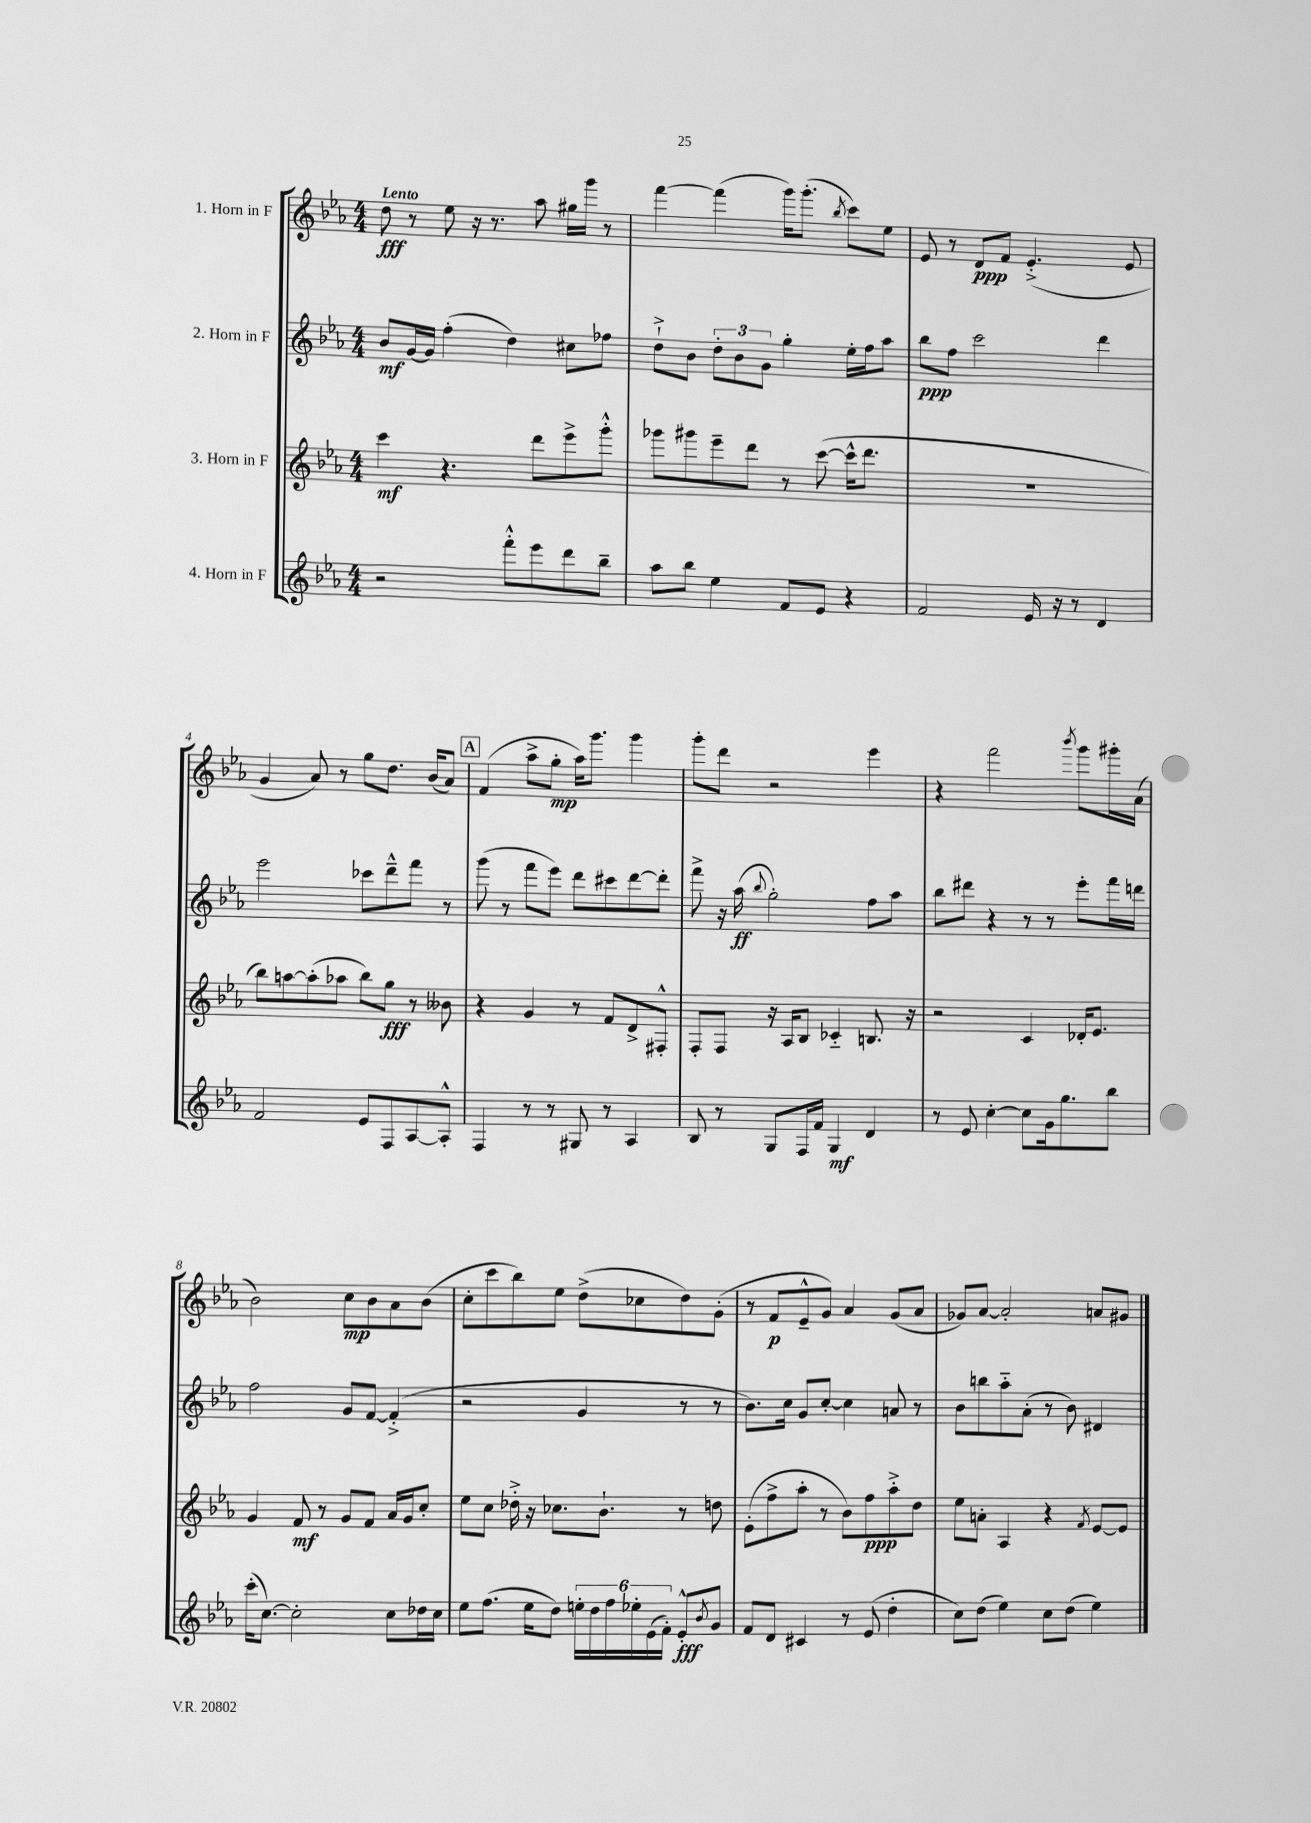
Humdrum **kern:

**kern	**dynam	**kern	**dynam	**kern	**dynam	**kern	**dynam
*part4	*part4	*part3	*part3	*part2	*part2	*part1	*part1
*staff4	*staff4	*staff3	*staff3	*staff2	*staff2	*staff1	*staff1
*I"4. Horn in F	*	*I"3. Horn in F	*	*I"2. Horn in F	*	*I"1. Horn in F	*
*clefG2	*	*clefG2	*	*clefG2	*	*clefG2	*
*k[b-e-a-]	*	*k[b-e-a-]	*	*k[b-e-a-]	*	*k[b-e-a-]	*
*M4/4	*	*M4/4	*	*M4/4	*	*M4/4	*
=1	=1	=1	=1	=1	=1	=1	=1
!	!	!	!	!	!	!LO:TX:a:B:t=Lento	!
2r	.	4ccc\	mf	8b-/L	mf	8dd\	fff
.	.	.	.	[16g/L	.	8r	.
.	.	.	.	16g/JJ]	.	.	.
.	.	4.r	.	(4ff'\	.	8ee-\	.
.	.	.	.	.	.	16r	.
.	.	.	.	.	.	8.r	.
8fff'^^\L	.	.	.	4dd\)	.	.	.
8eee-\	.	8ddd\L	.	.	.	8aa-\	.
8ddd\	.	8eee-^\	.	8cc#X\L	.	16gg#X\LL	.
.	.	.	.	.	.	16ggg\JJ	.
8bb-~\J	.	8ggg'^^\J	.	8ff-X\J	.	8r	.
=2	=2	=2	=2	=2	=2	=2	=2
8aa-\L	.	8ggg-X\L	.	8dd`^\L	.	[4fff\	.
8bb-\J	.	8ggg#X\	.	8b-\J	.	.	.
4ee-\	.	8eee-~\	.	12dd'\L	.	(4fff\]	.
.	.	.	.	12b-\	.	.	.
.	.	8ddd\J	.	.	.	.	.
.	.	.	.	12g\J	.	.	.
8f/L	.	8r	.	4gg'\	.	16ggg\KL)	.
.	.	.	.	.	.	(8.ggg'\J	.
8e-/J	.	([8ccc\	.	.	.	.	.
.	.	.	.	.	.	8qbb-/	.
4r	.	16ccc^^\KL]	.	16ee-'\LL	.	8ccc\L)	.
.	.	8.ddd\J	.	16ff\J	.	.	.
.	.	.	.	8aa-\J	.	8ee-\J	.
=3	=3	=3	=3	=3	=3	=3	=3
2f/	.	1r	.	8bb-\L	ppp	8e-/	.
.	.	.	.	8ff\J	.	8r	.
.	.	.	.	2ccc\	.	8d/L	ppp
.	.	.	.	.	.	8f/J	.
16e-/	.	.	.	.	.	(4.e-'^/	.
16r	.	.	.	.	.	.	.
8r	.	.	.	.	.	.	.
4d/	.	.	.	4ddd\	.	.	.
.	.	.	.	.	.	8e-/	.
!!LO:LB:g=z
=4	=4	=4	=4	=4	=4	=4	=4
2f/	.	8bb-\L)	.	2eee-\	.	4g/	.
.	.	[8aan\	.	.	.	.	.
.	.	(8aa'\]	.	.	.	8a-/)	.
.	.	8aa-X\J	.	.	.	8r	.
8e-/L	.	8bb-\L)	.	8ccc-X\L	.	8gg\L	.
8F/	.	8gg\J	fff	8ddd~^^\	.	8.dd\J	.
[8A-/	.	8r	.	8fff\J	.	.	.
.	.	.	.	.	.	(16b-/KL	.
8A-'^^/J]	.	8b--X\	.	8r	.	8a-/J)	.
!!LO:REH:place=s1:t=A
=5	=5	=5	=5	=5	=5	=5	=5
4F/	.	4r	.	(8ggg\	.	(4f/	.
.	.	.	.	8r	.	.	.
8r	.	4g/	.	8fff\L	.	8aa-^\L	.
8r	.	.	.	8eee-\J)	.	8gg'\J	mp
8G#X/	.	8r	.	8ddd\L	.	16aa-\KL)	.
.	.	.	.	.	.	8.ggg\J	.
8r	.	8f/L	.	8ccc#X\	.	.	.
4A-/	.	8d^/	.	[8ddd\	.	4ggg\	.
.	.	8F#X'^^/J	.	8ddd'\J]	.	.	.
=6	=6	=6	=6	=6	=6	=6	=6
8B-/	.	8F'/L	.	8fff^\	.	8ggg'\L	.
8r	.	8F/J	.	16r	.	8ddd\J	.
.	.	.	.	(16aa-\	ff	.	.
.	.	.	.	8qqbb-/	.	.	.
8G/L	.	16r	.	2gg'\)	.	2r	.
.	.	16A-/KL	.	.	.	.	.
16F/L	.	8B-/J	.	.	.	.	.
16f/JJ	.	.	.	.	.	.	.
4G/	mf	4c-X/	.	.	.	.	.
4d/	.	8.Bn/	.	8ff\L	.	4eee-\	.
.	.	.	.	8aa-\J	.	.	.
.	.	16r	.	.	.	.	.
=7	=7	=7	=7	=7	=7	=7	=7
8r	.	2r	.	8bb-\L	.	4r	.
8e-/	.	.	.	8ddd#X\J	.	.	.
[4cc'\	.	.	.	4r	.	2fff\	.
8cc\L]	.	4c/	.	8r	.	.	.
16g\k	.	.	.	8r	.	.	.
8.gg\	.	.	.	.	.	.	.
.	.	.	.	.	.	8qbbb-/	.
.	.	16d-X'/KL	.	8eee-'\L	.	8ggg\L	.
.	.	8.e-/J	.	.	.	.	.
8bb-\J	.	.	.	16fff\L	.	16ggg#X'\L	.
.	.	.	.	16dddn\JJ	.	(16a-\JJ	.
!!LO:LB:g=z
=8	=8	=8	=8	=8	=8	=8	=8
(16ccc'\KL	.	4g/	.	2ff\	.	2b-\)	.
[8.cc\J)	.	.	.	.	.	.	.
2cc'\]	.	8f/	mf	.	.	.	.
.	.	8r	.	.	.	.	.
.	.	8g/L	.	8g/L	.	8cc\L	mp
.	.	8f/J	.	[8f/J	.	8b-\	.
8cc\L	.	16a-/LL	.	(4f'^/]	.	8a-\	.
.	.	16g/J	.	.	.	.	.
16dd-X\L	.	8cc'/J	.	.	.	(8b-\J	.
16cc\JJ	.	.	.	.	.	.	.
=9	=9	=9	=9	=9	=9	=9	=9
8ee-\L	.	8ee-\L	.	2r	.	8cc'\L	.
(8.ff\J	.	8cc\J	.	.	.	8ccc\	.
.	.	16dd-X'^\	.	.	.	8bb-\)	.
16ee-\KL	.	16r	.	.	.	.	.
8dd\J)	.	8.cc-X\L	.	.	.	8ee-\J	.
24een'\LL	.	.	.	4g/	.	(8dd^\L	.
24dd\	.	.	.	.	.	.	.
.	.	8.b-`\J	.	.	.	.	.
24ff\	.	.	.	.	.	.	.
24ee-X'\	.	.	.	.	.	8cc-X\	.
(24e-\	.	.	.	.	.	.	.
24f'\JJ)	.	.	.	.	.	.	.
8e-'^^/L	fff	8r	.	8r	.	8dd\)	.
8qb-/	.	.	.	.	.	.	.
8g/J	.	8ddn\	.	8r	.	(8g'\J	.
=10	=10	=10	=10	=10	=10	=10	=10
8f/L	.	(8e-'\L	.	8.b-\L)	.	8r	.
8d/J	.	8ff^\	.	.	.	8f/L	p
.	.	.	.	16cc\Jk	.	.	.
4c#X/	.	8aa-'\J	.	8g/L	.	8e-~^^/	.
.	.	8r	.	[8cc'/J	.	8g/J)	.
8r	.	8b-\L)	.	4cc\]	.	4a-/	.
(8e-/	.	8ff\	ppp	.	.	.	.
4dd'\	.	8aa-'^\	.	8an/	.	(8g/L	.
.	.	8dd\J	.	8r	.	8a-/J	.
=11	=11	=11	=11	=11	=11	=11	=11
8cc\L)	.	8ee-\L	.	8b-\L	.	8g-X/L)	.
(8dd\J	.	8an'\J	.	8bbn\	.	[8a-/J	.
4ee-\)	.	4A-/	.	8aa-\	.	2a-'/]	.
.	.	.	.	(8a-'\J	.	.	.
8cc\L	.	4r	.	8r	.	.	.
(8dd\J	.	.	.	8b-\)	.	.	.
.	.	8qf/	.	.	.	.	.
4ee-\)	.	[8e-/L	.	4d#X/	.	8an/L	.
.	.	8e-/J]	.	.	.	8g#X/J	.
==	==	==	==	==	==	==	==
*-	*-	*-	*-	*-	*-	*-	*-
